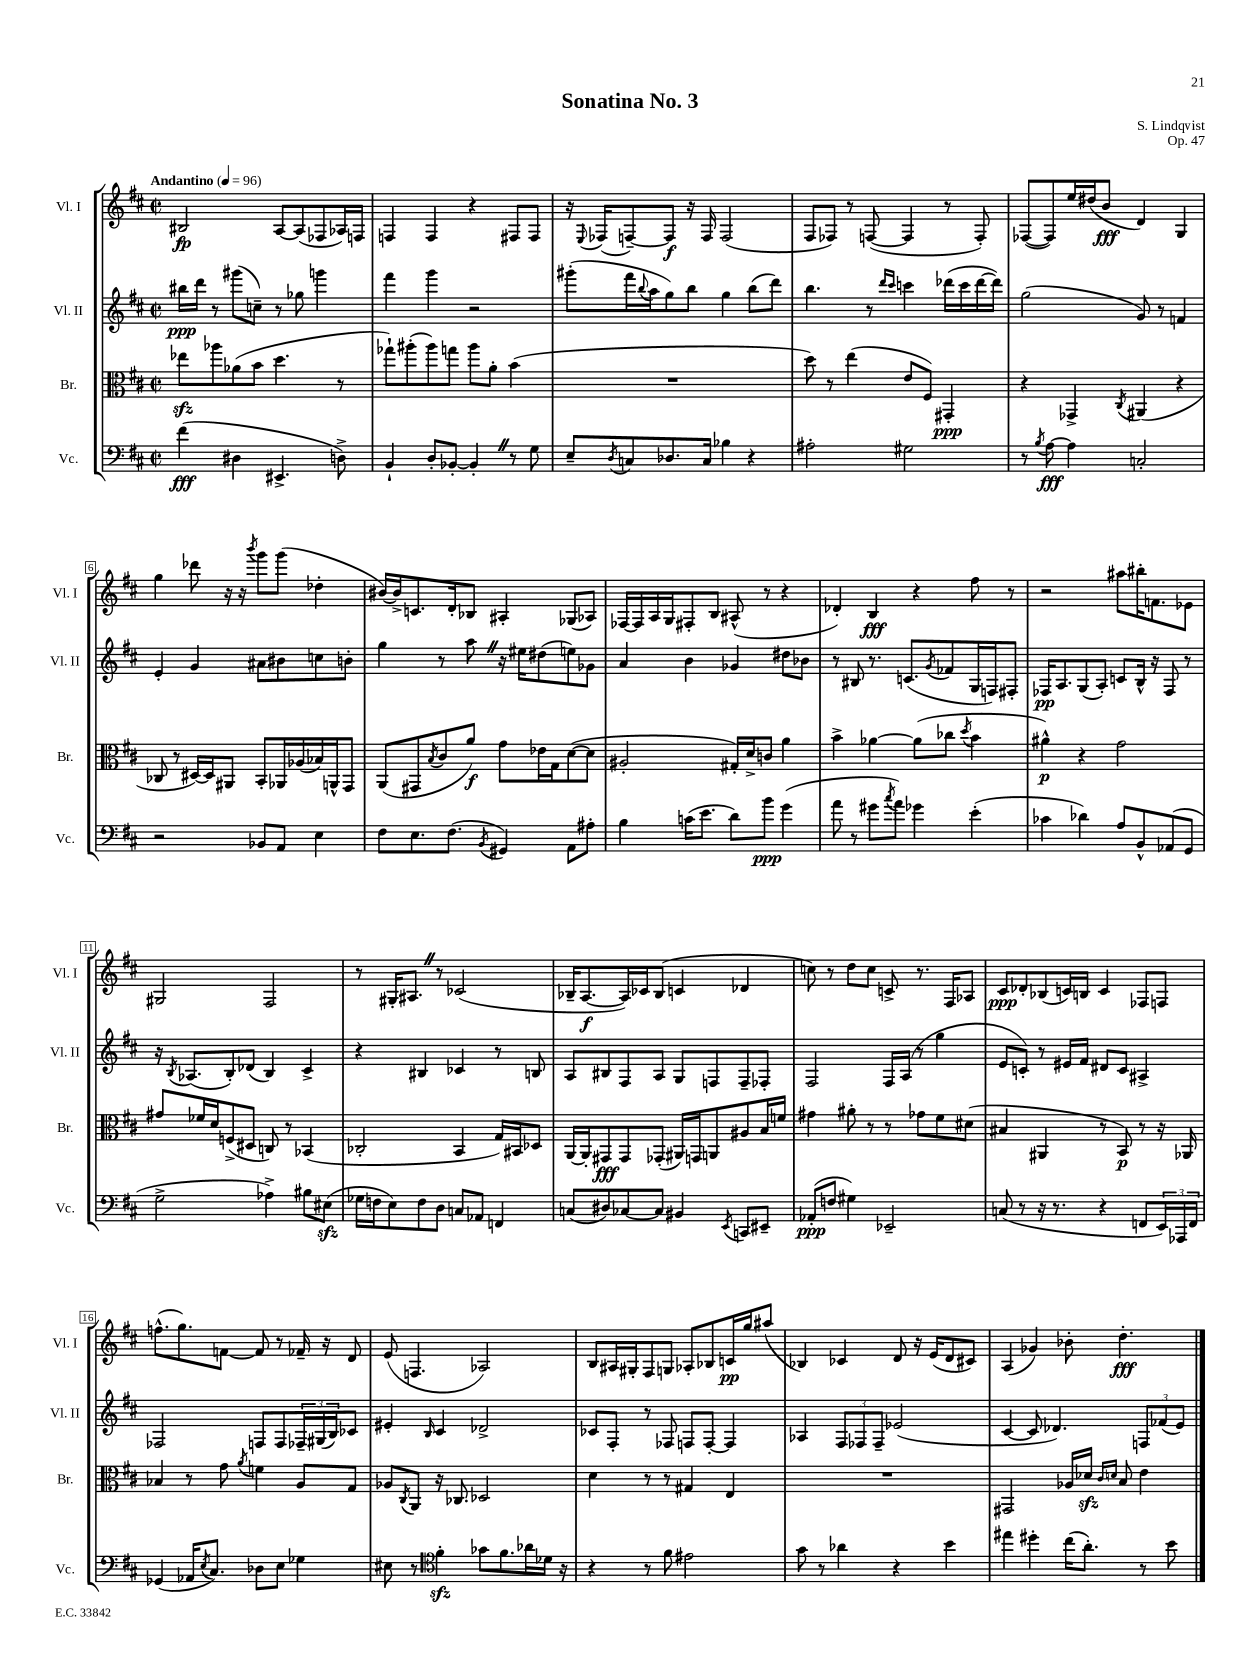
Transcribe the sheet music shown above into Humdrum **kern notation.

**kern	**kern	**kern	**kern
*staff4	*staff3	*staff2	*staff1
*clefF4	*clefC3	*clefG2	*clefG2
*k[f#c#]	*k[f#c#]	*k[f#c#]	*k[f#c#]
*M2/2	*M2/2	*M2/2	*M2/2
*met(c|)	*met(c|)	*met(c|)	*met(c|)
*MM96	*MM96	*MM96	*MM96
(4f#\	8ee-\L	16bb#\LL	2B#/
.	.	16ddd\JJ	.
.	8aa-\	8r	.
4D#\	(8a-\	(8ggg#\L	.
.	8b\J	8cc~\J)	.
4.EE#^/	4.dd\	8r	[8A/L
.	.	8gg-\	(8A/]
.	.	4ggg\	8F-/
8D^\)	8r	.	16A-/L)
.	.	.	16F/JJ
=	=	=	=
4BB`/	8gg-`\L)	4fff#\	4F/
.	(8aa#'\	.	.
8D'/L	8aa#\)	4ggg\	4F/
[8BB-'/J	8gg\J	.	.
4BB-'/]	8aa#\L	2r	4r
.	8a'\J	.	.
8r	(4b\	.	8F#/L
8G\	.	.	8F#/J
=	=	=	=
8E~/L	1r	(8ggg#'\L	16r
.	.	.	8qqE/
.	.	.	(16F-/LK
8qD/	.	.	.
8C/	.	16fff#\L	[8F~/)
.	.	8qqbb/	.
.	.	16aa\J	.
8.D-/	.	8gg\)	8F/]J
.	.	8bb\J	16r
16C/Jk	.	.	16F/
4B-\	.	4gg\	(2F/
4r	.	(8bb\L	.
.	.	8ddd\J)	.
=	=	=	=
2A#'\	8dd\)	4.bb\	8F#/L
.	8r	.	8F-/J)
.	(4ee\	.	8r
.	.	8r	([8F/
.	.	16qqddd/LL	.
.	.	16qqccc#/JJ	.
2G#\	8e/L	4ccc\	4F/]
.	8F#/J)	.	.
.	4GG#'/	(16ddd-\LL	8r
.	.	16ccc\	.
.	.	[16ddd-\	8F'/)
.	.	16ddd-\]JJ)	.
=	=	=	=
8r	4r	(2gg\	([8F-/L
8qB/	.	.	.
[8A\	.	.	8F-/])
4A\]	4GG-^/	.	16ee/L
.	.	.	(16dd#/J
.	.	.	8b/J
.	8qC#/	.	.
2C'/	(4AA#/	8g/)	4d/)
.	.	8r	.
.	4r	4f/	4G/
=	=	=	=
2r	8C-/	4e'/	4gg\
.	8r	.	.
.	[16D#/LL)	4g/	8ddd-\
.	16D#/]J	.	.
.	8AA#/J	.	16r
.	.	.	16r
.	.	.	8qbbb/
8BB-/L	8BB'/L	8a#\L	8ggg\L
8AA/J	16AA-/L	8b#\	(8ggg\J
.	(16A-/	.	.
4E\	16B-/)	8cc\	4dd-'\
.	16AA^^/J	.	.
.	8GG/J	8b'\J	.
=	=	=	=
8F#\L	(8AA/L	4gg\	[16b#/LL)
.	.	.	16b#^/]J
8.E\	8GG#/	.	8.c/
.	8qB/	.	.
.	8c#/	8r	.
(8.F#\J	.	.	16d'/k
.	8a/J)	8aa\	8B-/J
8qBB/	.	.	.
4GG#/)	8g\L	16r	4A#'/
.	.	16ee#\LK	.
.	16e-\L	(8dd#\	.
.	16G\J	.	.
8AA\L	([8d\	8ee\)	(8G-/L
8A#'\J	8d\]J	8g-\J	8A-/J)
=	=	=	=
4B\	2A#'/	4a/	[16F-/LL
.	.	.	16F-/]
.	.	.	16A/
.	.	.	16G/J
(16c\LK	.	4b\	8F#'/
8.e\J	.	.	.
.	.	.	8B/J
8d\L)	16G#'/LL)	4g-/	(8A#^^/
.	16d^/J	.	.
8b\J	8c/J	.	8r
(4g\	4a\	8dd#\L	4r
.	.	8b-\J	.
=	=	=	=
8a\	4b^\	8r	4d-'/)
8r	.	8B#/	.
8g#\L	[4a-\	8.r	4B/
8qcc#/	.	.	.
8a\J)	.	.	.
.	.	(8.c/L	.
4g-\	(8a-\]L	.	4r
.	.	8qg/	.
.	8cc-\J	8f-/	.
.	8qdd/	.	.
(4e'\	4b\	16G/L	8ff#\
.	.	16F/J)	.
.	.	8F#'/J	8r
=	=	=	=
4c-\	4a#^^\)	16F-/LK	2r
.	.	8.A/	.
4d-\)	4r	(8G/	.
.	.	8A'/J)	.
8A/L	2g\	8c/L	8aa#\L
8BB^^/	.	16B^^/Jk	16bb#'\K
.	.	16r	8.f\
(8AA-/	.	8F-/	.
8GG/J	.	8r	8e-\J
=	=	=	=
2G^\	8g#/L	16r	2G#/
.	.	8qB/	.
.	.	(8.A-/L	.
.	16f-/L	.	.
.	16d/J	.	.
.	(8F^/	8B'/)	.
.	8D#/J	(8d-/J	.
4A-^\)	8C/)	4B/)	2F#/
.	8r	.	.
8B#\L	(4BB-/	4c#^/	.
(8E#\J	.	.	.
=	=	=	=
16G-\LL	2C-'/	4r	8r
16F\J	.	.	.
8E\)	.	.	16G#'/LK
.	.	.	8.A#/J
8F\	.	4B#/	.
8D\J	.	.	8r
8C/L	4BB/	4c-/	(2c-/
8AA-/J	.	.	.
4FF/	16G/LL)	8r	.
.	16BB#/J	.	.
.	8D-/J	8B/	.
=	=	=	=
(8C/L	[16AA/LL	8A/L	16B-~/LK
.	16AA'/]J	.	[8.A/
8D#/)	8GG#/	8B#/	.
[8C-/	8GG#/	8F#/	16A/]L)
.	.	.	16c-/J
8C-/]J	(8GG-'/J	8A/J	(8B-/J
4BB#/	16AA#/LL)	8G/L	4c/
.	16GG/J	.	.
.	8AA/	8F/	.
8qEE/	.	.	.
8CC/L	8A#/	8F~/	4d-/
8EE#~/J	16B/L	8F-'/J	.
.	16f/JJ	.	.
=	=	=	=
(8AA-'/L	4g#\	2F#/	8cc\)
8F/J	.	.	8r
4G#\)	8a#'\	.	8dd\L
.	8r	.	8cc\J
2EE-~/	8r	16F#/LL	8c^/
.	.	(16A/JJ	.
.	8g-\L	8r	8.r
.	8f#\	4gg\	.
.	.	.	16F#/LK
.	(8d#\J	.	8A-/J
=	=	=	=
(8C/	4B#/	8e/L	8c#/L
8r	.	8c'/J)	8d-'/
16r	4AA#/	8r	(8B-/
8.r	.	.	.
.	.	16e#/LL	16c/L)
.	.	16f#/JJ	16B/JJ
4r	8r	8d#/L	4c/
.	8BB/)	8c/J	.
8FF/L	8r	4A#^/	8F-/L
24EE/L)	16r	.	8F/J
24AAA-/	.	.	.
.	16AA-/	.	.
24FF/JJ	.	.	.
=	=	=	=
(4GG-/	4B-/	2F-/	(8.ff^^\L
.	.	.	8.gg\)
16AA-/LK	8r	.	.
8qE/	.	.	.
8.C#/J)	.	.	.
.	8g\	.	[8f\J
.	8qa/	.	.
8D-\L	4f\	8F/L	8f/]
8E\J	.	8F/	8r
4G-\	8A/L	24F-~/L	16f-~/
.	.	(24G#/	.
.	.	.	16r
.	.	24B/J)	.
.	8G/J	8c-/J	8d/
=	=	=	=
8E#\	8A-/L	4e#'/	(8e/
.	8qC#/	.	.
8r	8AA/J	.	4.F/
*clefC4	*	*	*
.	.	16qqB/	.
4f#'\	16r	4c#/	.
.	8.C-/	.	.
8g-\L	2D-/	2d-^/	2A-/)
8.f#\	.	.	.
16a-\L	.	.	.
16d-\JJ	.	.	.
16r	.	.	.
=	=	=	=
4r	4d\	8c-/L	8B/L
.	.	8F#'/J	16A#/L
.	.	.	16G#'/J
8r	8r	8r	8F#/
8f#\	8r	8F-/	8G/J
2e#\	4G#/	8F/L	8A-'/L
.	.	[8F'/J	8B-/
.	4E/	4F/]	16c/L
.	.	.	16gg/J
.	.	.	(8aa#/J
=	=	=	=
8g\	1r	4A-/	4B-/)
8r	.	.	.
4a-\	.	12F#/L	4c-/
.	.	12F-/	.
.	.	12F-~/J	.
4r	.	(2e-/	8d/
.	.	.	16r
.	.	.	(16e/LK
4b\	.	.	8d/
.	.	.	8c#/J)
=	=	=	=
4ee#\	2GG#/	[4c#/	(4A/
4dd#'\	.	8c#/]	4g-/)
.	.	4.d-/)	.
(16cc#\LK	16A-/LL	.	8b-'\
8.a'\J)	16d-/JJ	.	.
.	16qqc#/LL	.	.
.	16qqd/JJ	.	.
.	8B/	.	4.dd'\
8r	4e\	12F/L	.
.	.	(12f-/	.
8b\	.	.	.
.	.	12e/J)	.
==	==	==	==
*-	*-	*-	*-
